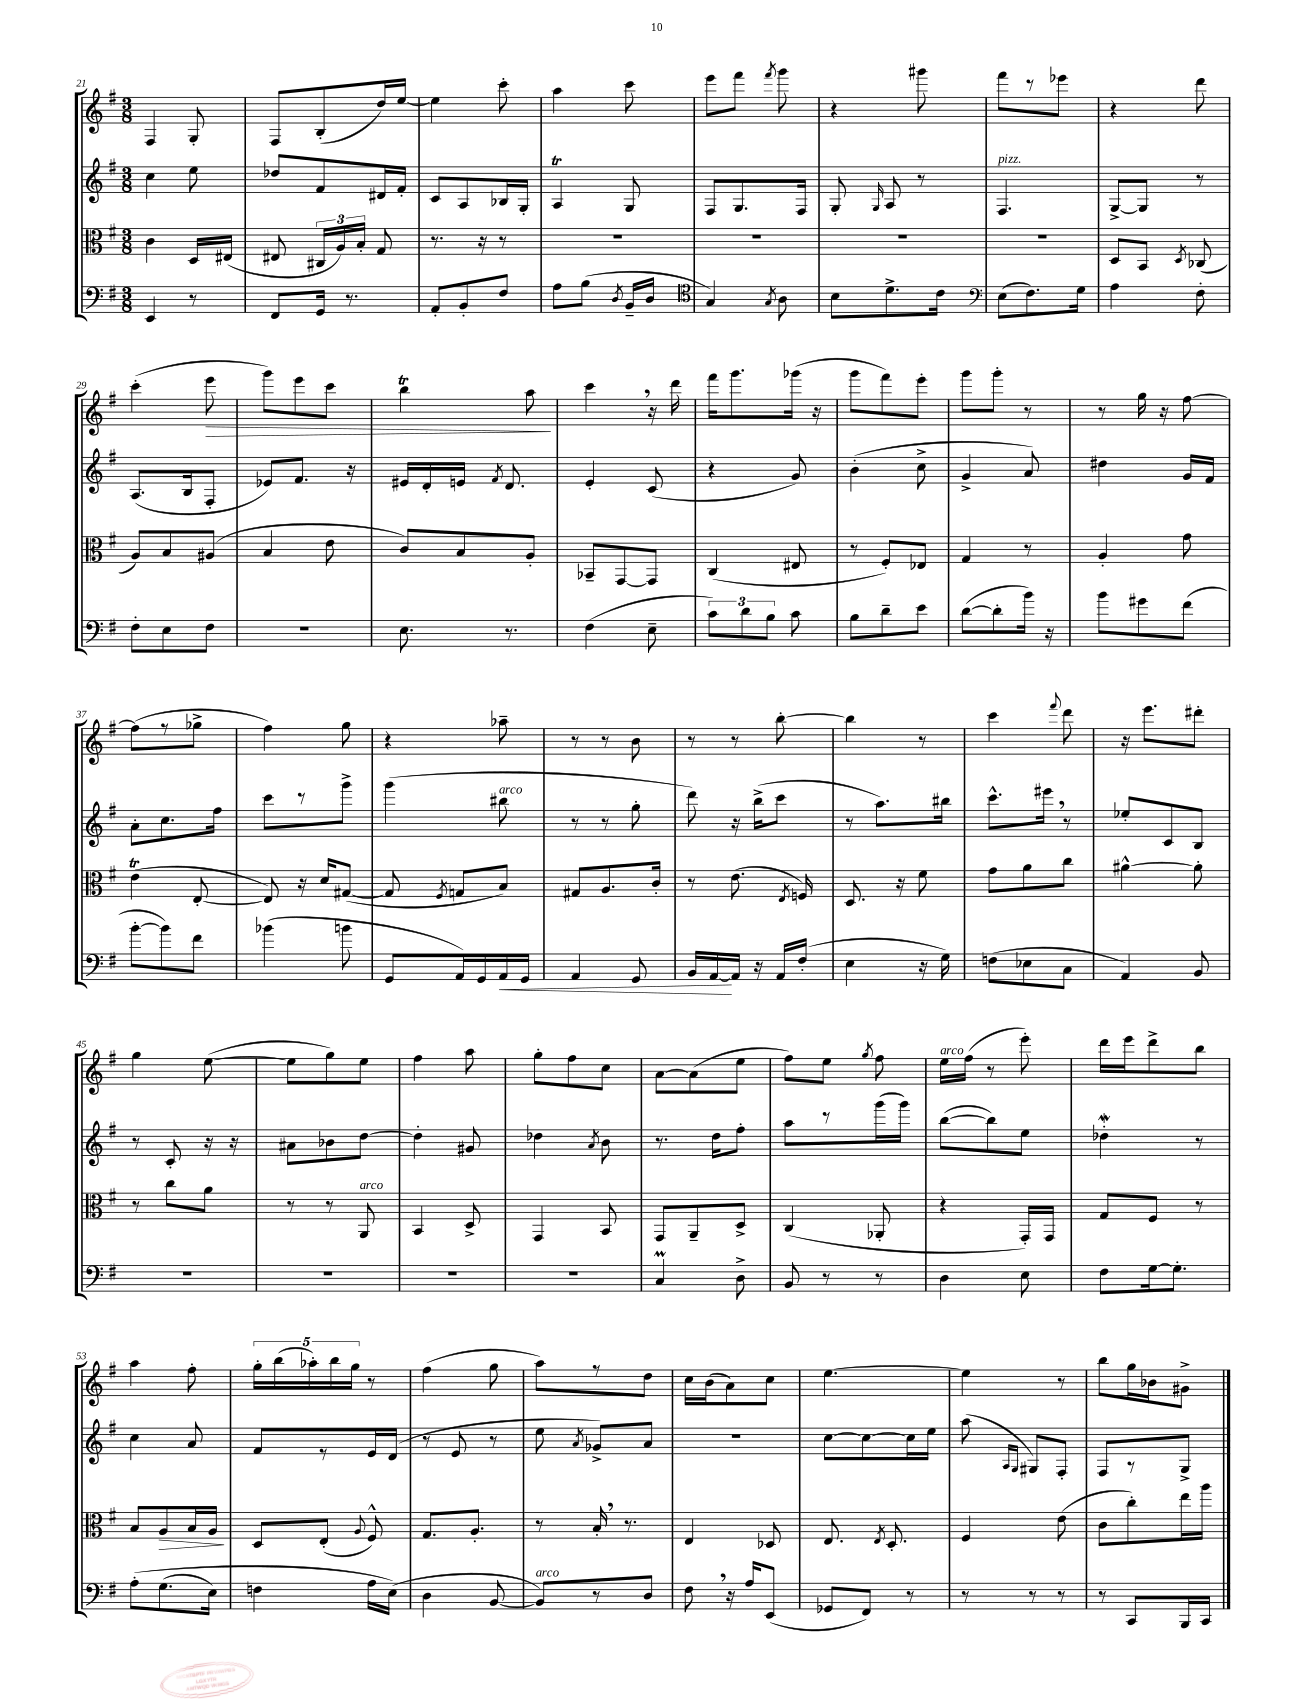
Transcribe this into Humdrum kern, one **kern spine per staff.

**kern	**kern	**kern	**kern
*staff4	*staff3	*staff2	*staff1
*clefF4	*clefC3	*clefG2	*clefG2
*k[f#]	*k[f#]	*k[f#]	*k[f#]
*M3/8	*M3/8	*M3/8	*M3/8
4EE	4c	4cc	4F#
8r	16D	8ee	8G'
.	(16E#	.	.
=	=	=	=
8FF#	8E#	8dd-	8F#
16GG	24C#	8f#	(8B'
.	24A)	.	.
8.r	.	.	.
.	24B'	.	.
.	8G	16d#	16dd)
.	.	16f#'	[16ee
=	=	=	=
8AA'	8.r	8c	4ee]
8BB'	.	8A	.
.	16r	.	.
8F#	8r	16B-	8ccc'
.	.	16G'	.
=	=	=	=
8A	4.r	4A	4aa
(8B	.	.	.
8qD	.	.	.
16BB~	.	8G	8ccc
16D	.	.	.
=	=	=	=
*clefC4	*	*	*
4G)	4.r	8F#	8eee
.	.	8.G	8fff#
8qG	.	.	8qfff#
8A	.	.	8ggg
.	.	16F#	.
=	=	=	=
8B	4.r	8G'	4r
.	.	16qqG	.
8.d^	.	8A	.
.	.	8r	8ggg#
16c	.	.	.
=	=	=	=
*clefF4	*	*	*
(8E	4.r	4.F#	8fff#
8.F#)	.	.	8r
.	.	.	8eee-
16G	.	.	.
=	=	=	=
4A	8D	[8G^	4r
.	8BB	8G]	.
.	8qD	.	.
8F#'	(8C-	8r	8ddd
=	=	=	=
8F#'	8A)	(8.A	(4ccc'
8E	8B	.	.
.	.	16B	.
8F#	(8A#	8F#'	8eee
=	=	=	=
4.r	4B	8e-)	8ggg)
.	.	8.f#	8eee
.	8e	.	8ccc
.	.	16r	.
=	=	=	=
8.E	8c)	16e#	4bb
.	.	16d'	.
.	8B	16e	.
.	.	8qf#	.
8.r	.	8.d	.
.	8A'	.	8aa
=	=	=	=
(4F#	8BB-~	4e'	4ccc
.	[8GG	.	.
8E~	8GG]	(8c	16r
.	.	.	16ddd
=	=	=	=
12c)	(4C	4r	16fff#
.	.	.	8.ggg
12d	.	.	.
12B	.	.	.
8c	8E#	8g)	(16ggg-
.	.	.	16r
=	=	=	=
8B	8r	(4b'	8ggg
8d~	8F#')	.	8fff#)
8e	8E-	8cc^	8eee'
=	=	=	=
([8d	4G	4g^	8ggg
8d']	.	.	8ggg'
16b)	8r	8a)	8r
16r	.	.	.
=	=	=	=
8b	4A'	4dd#	8r
8g#	.	.	16gg
.	.	.	16r
(8f#	8g	16g	[8ff#
.	.	16f#	.
=	=	=	=
[8b'	(4e	8a'	(8ff#]
8b])	.	8.cc	8r
8f#	[8E'	.	8gg-^
.	.	16ff#	.
=	=	=	=
(4b-	8E])	8ccc	4ff#)
.	16r	8r	.
.	16d	.	.
8b	([8G#	8ggg^	8gg
=	=	=	=
8GG	8G#]	(4ggg	4r
.	8qF#	.	.
16AA)	8G	.	.
16GG	.	.	.
16AA	8B)	8bb#	8aa-~
16GG	.	.	.
=	=	=	=
4AA	8G#	8r	8r
.	8.A	8r	8r
8GG	.	8gg'	8b
.	16c'	.	.
=	=	=	=
16BB	8r	8ddd)	8r
[16AA	.	.	.
16AA]	(8.e	16r	8r
16r	.	(16bb^	.
16AA	.	8ccc	[8bb'
.	8qE	.	.
(16F#'	16F)	.	.
=	=	=	=
4E	8.D	8r	4bb]
.	.	8.aa)	.
.	16r	.	.
16r	8f#	.	8r
16G)	.	16bb#	.
=	=	=	=
(8F	8g	8.ccc^^	4ccc
8E-	8a	.	.
.	.	16eee#	.
.	.	.	8qqfff#
8C	8cc	8r	8ddd
=	=	=	=
4AA)	[4a#^^	8ee-'	16r
.	.	.	8.eee
.	.	8c	.
8BB	8a#']	8B	8ddd#'
=	=	=	=
4.r	8r	8r	4gg
.	8cc	8c'	.
.	8a	16r	([8ee
.	.	16r	.
=	=	=	=
4.r	8r	8a#	8ee]
.	8r	8b-	8gg)
.	8AA	[8dd	8ee
=	=	=	=
4.r	4BB	4dd']	4ff#
.	8D^	8g#	8aa
=	=	=	=
4.r	4GG	4dd-	8gg'
.	.	.	8ff#
.	.	8qa	.
.	8BB	8b	8cc
=	=	=	=
4C	8GG	8.r	[8a
.	8AA~	.	(8a]
.	.	16dd	.
8D^	8D^	8ff#'	8ee
=	=	=	=
8BB	(4C	8aa	8ff#)
8r	.	8r	8ee
.	.	.	8qgg
8r	8AA-'	(16ggg	8ff#
.	.	16ggg)	.
=	=	=	=
4D	4r	([8bb	16ee
.	.	.	(16ff#
.	.	8bb])	8r
8E	16GG')	8ee	8eee')
.	16GG	.	.
=	=	=	=
8F#	8G	4dd-'	16ddd
.	.	.	16eee
[16G	8F#	.	8ddd^
8.G']	.	.	.
.	8r	8r	8bb
=	=	=	=
&(8A'	8B	4cc	4aa
(8.G	8A	.	.
.	16B	8a	8ff#'
16E)	16A	.	.
=	=	=	=
4F	8D	8f#	20gg'
.	.	.	(20bb
.	.	.	20aa-')
.	(8E'	8r	.
.	.	.	20bb
.	.	.	20gg
.	8qqA	.	.
16A	8F#^^)	16e	8r
(16E&)	.	(16d	.
=	=	=	=
4D	8.G	8r	(4ff#
.	.	8e	.
.	8.A'	.	.
[8BB	.	8r	8gg
=	=	=	=
8BB])	8r	8ee	8aa)
.	.	8qa	.
8r	16B'	8g-^)	8r
.	8.r	.	.
8D	.	8a	8dd
=	=	=	=
8F#	4E	4.r	16cc
.	.	.	(16b
16r	.	.	8a)
16A	.	.	.
(8EE	8D-	.	8cc
=	=	=	=
8GG-	8.E	[8cc	[4.ee
8FF#)	.	8cc_	.
.	8qE	.	.
.	8.D'	.	.
8r	.	16cc]	.
.	.	16ee	.
=	=	=	=
8r	4F#	(8aa	4ee]
.	.	16qqA	.
.	.	16qqG	.
8r	.	8G#)	.
8r	(8e	8F#'	8r
=	=	=	=
8r	8c	8F#	8bb
8CC	8cc')	8r	16gg
.	.	.	16b-
16BBB	16ee	8G^	8g#^
16CC	16aa	.	.
==	==	==	==
*-	*-	*-	*-
